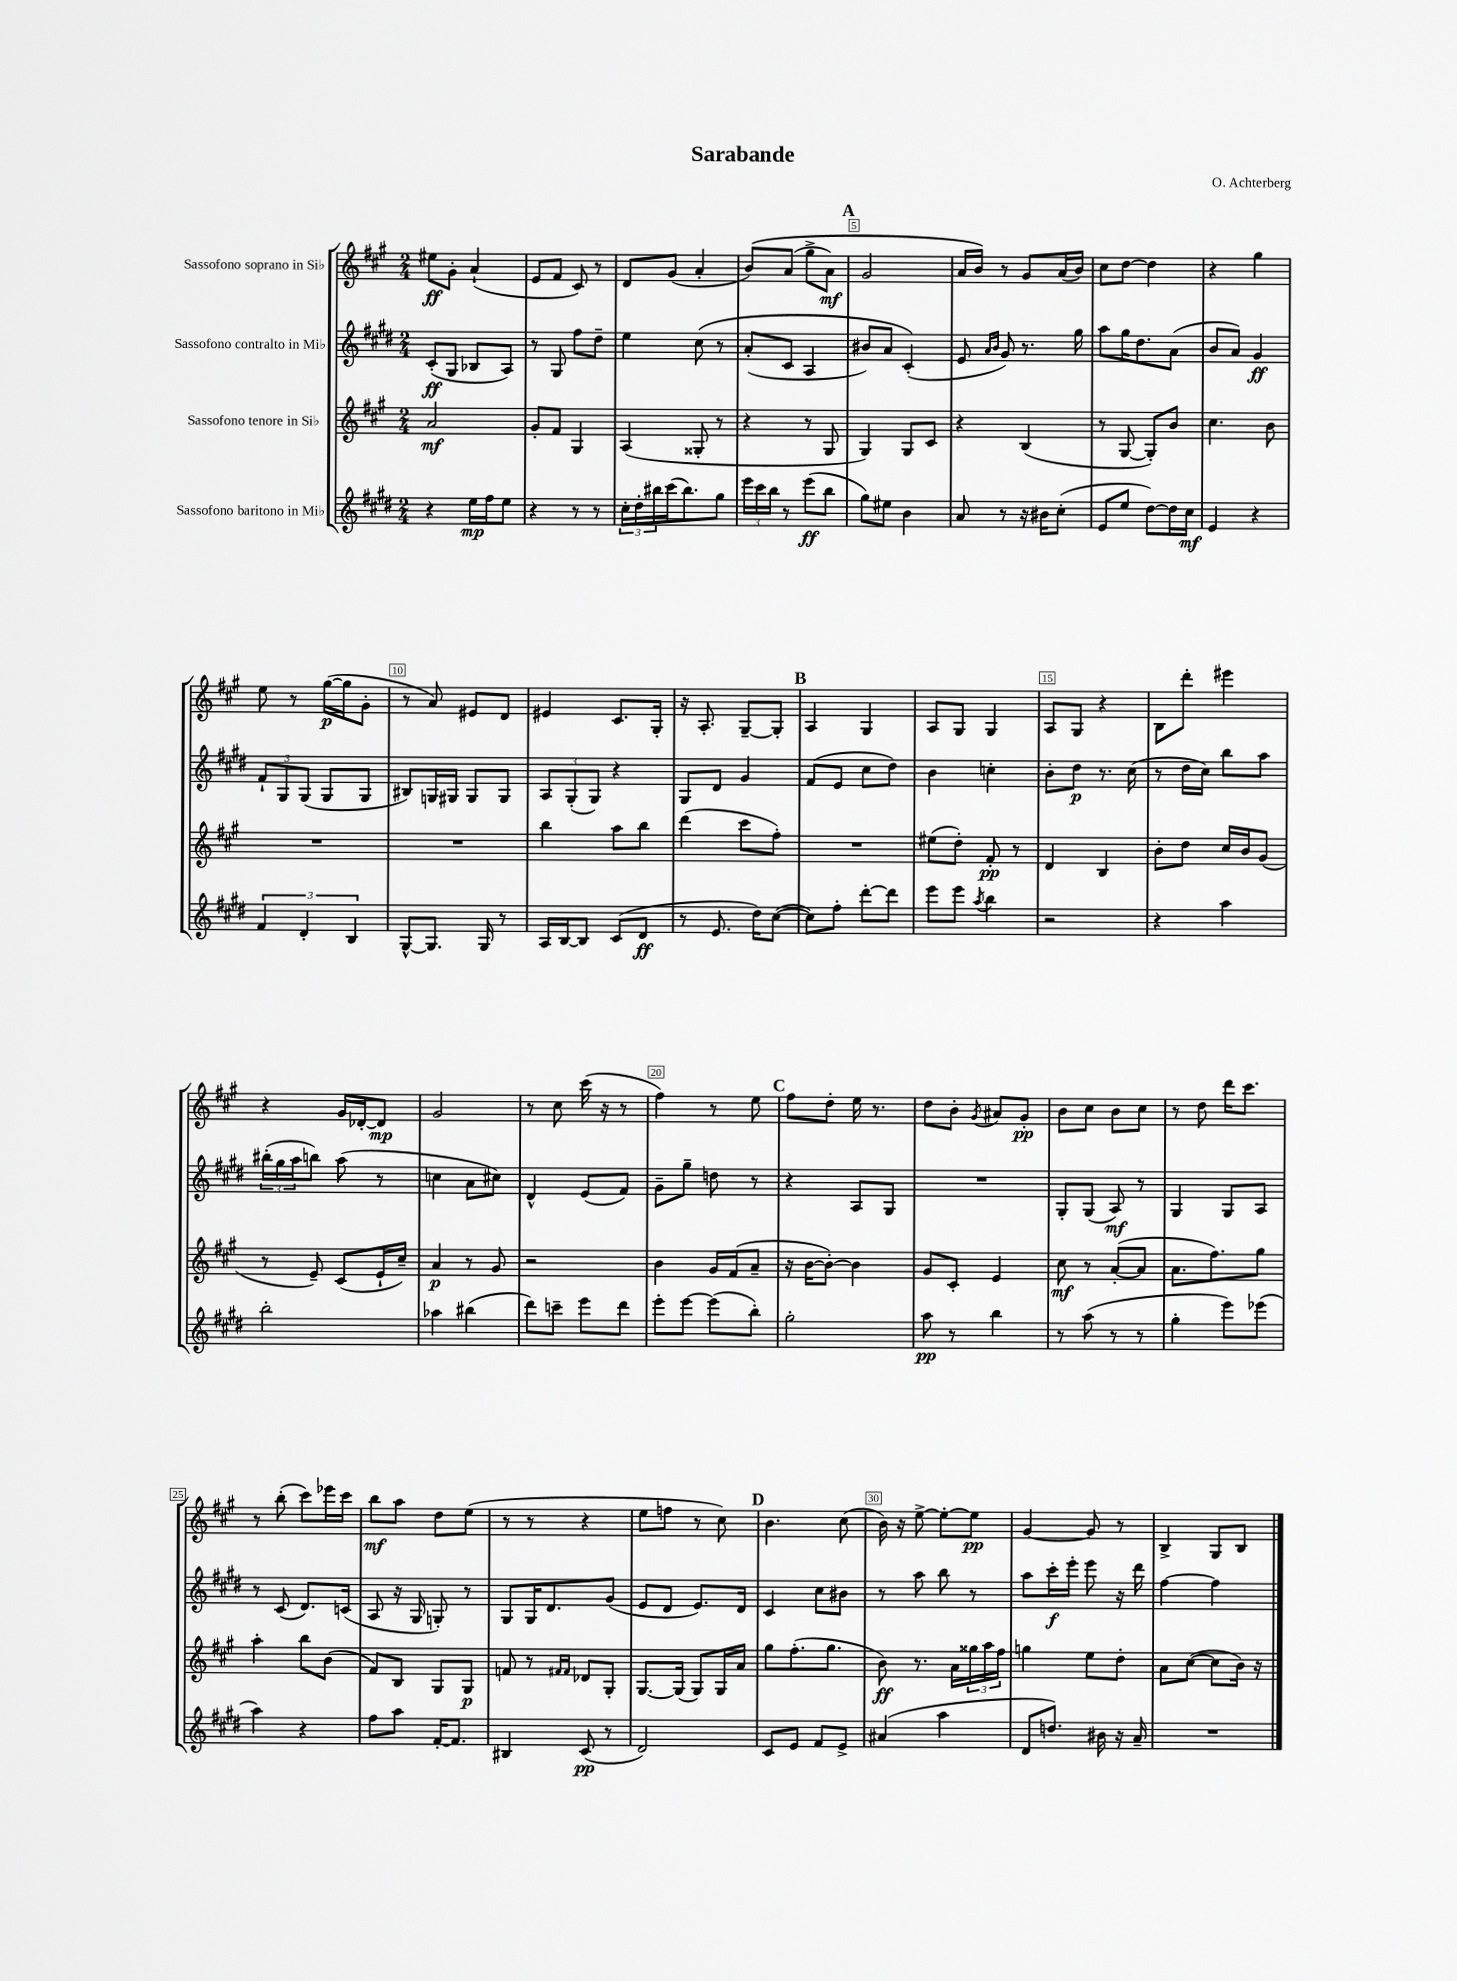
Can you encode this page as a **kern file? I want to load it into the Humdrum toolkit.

**kern	**kern	**kern	**kern
*staff4	*staff3	*staff2	*staff1
*clefG2	*clefG2	*clefG2	*clefG2
*k[f#c#g#d#]	*k[f#c#g#]	*k[f#c#g#d#]	*k[f#c#g#]
*M2/4	*M2/4	*M2/4	*M2/4
4r	2a	(8c#'	8ee#
.	.	8G#	8g#'
16ee	.	8B-	(4a`
16ff#	.	.	.
8ee	.	8A)	.
=	=	=	=
4r	8g#'	8r	8e
.	8f#	8G#	8f#
8r	4G#	8ff#	8c#)
8r	.	8dd#~	8r
=	=	=	=
24cc#'	(4A	4ee	8d
24dd#'	.	.	.
24bb#	.	.	.
(16ccc#	.	.	(8g#
8.bb#)	.	.	.
.	8G##'	&(8cc#	4a'
8gg#	8r	8r	.
=	=	=	=
24eee	4r	(8a'	&(8b)
24ccc#	.	.	.
24bb	.	.	.
8r	.	8c#	(8a
(8eee	8r	4A	8gg#^
8bb	8G#	.	8a)
=	=	=	=
8gg#)	4G#)	8b#)	2g#
8ee#	.	8a	.
4b	8G#	(4c#'&)	.
.	8c#	.	.
=	=	=	=
8a	4r	8e	16a
.	.	.	16b&)
.	.	16qqa	.
.	.	16qqb	.
8r	.	8g#)	8r
16r	(4B	8.r	8g#
16b#	.	.	.
(8cc#'	.	.	(16a
.	.	16gg#	16b)
=	=	=	=
8e	8r	8aa	8cc#
8ee	[8G#	16gg#	[8dd
.	.	8.dd#	.
[8dd#)	8G#'])	.	4dd]
16dd#]	8b	(8a	.
16cc#	.	.	.
=	=	=	=
4e	4.cc#	8b	4r
.	.	8a)	.
4r	.	4g#	4gg#
.	8b	.	.
=	=	=	=
6f#	2r	12f#`	8ee
.	.	12G#	.
.	.	.	8r
6d#'	.	(12G#	.
.	.	8G#	([16gg#
.	.	.	16gg#]
6B	.	.	.
.	.	8G#	8g#'
=	=	=	=
[8G#^^	2r	8B#)	8r
8.G#]	.	16G	8a)
.	.	16G#	.
.	.	8G#	8e#
16G#	.	.	.
8r	.	8G#	8d
=	=	=	=
16A	4bb	12A	4e#
[16B	.	.	.
.	.	(12G#'	.
8B]	.	.	.
.	.	12G#)	.
(8c#	8aa	4r	8.c#
8d#	8bb	.	.
.	.	.	16G#'
=	=	=	=
8r	(4ddd	8G#	16r
.	.	.	8.A'
8.e	.	8d#	.
.	8ccc#	4g#	[8G#~
16dd#)	.	.	.
([8cc#	8ff#')	.	8G#']
=	=	=	=
8cc#])	2r	(8f#	4A
8ff#'	.	8e	.
[8ddd#'	.	8cc#	4G#
8ddd#]	.	8dd#)	.
=	=	=	=
8eee	(8ee#	4b	8A
8eee	8dd')	.	8G#
8qaa	.	.	.
4bb	8f#'	4cc'	4G#
.	8r	.	.
=	=	=	=
2r	4d	8b'	8A
.	.	8dd#	8G#
.	4B	8.r	4r
.	.	(16cc#	.
=	=	=	=
4r	8b'	8r	8B
.	8dd	16dd#	8ddd'
.	.	16cc#)	.
4aa	16cc#	8bb	4eee#
.	16b	.	.
.	(8g#	8aa	.
=	=	=	=
2bb'	8r	(24bb#'	4r
.	.	24gg#	.
.	.	24aa	.
.	8e~)	8bb)	.
.	(8c#	(8aa	16g#
.	.	.	[16d-'
.	16e`	8r	8d-]
.	16cc#~)	.	.
=	=	=	=
4aa-	4a	4cc	2g#
(4bb#	8r	8a	.
.	8g#	8cc#)	.
=	=	=	=
8ddd#)	2r	4d#^^	8r
8ccc~	.	.	8cc#
8eee	.	(8e	(16ccc#
.	.	.	16r
8ddd#	.	8f#)	8r
=	=	=	=
8eee'	4b	8g#~	4ff#)
[8eee	.	8gg#~	.
(8eee]	16g#	8dd	8r
.	(16f#	.	.
8bb')	8a~	8r	8ee
=	=	=	=
2gg#'	16r	4r	8ff#
.	[16b	.	.
.	8b'_)	.	8dd'
.	4b]	8A	16ee
.	.	.	8.r
.	.	8G#	.
=	=	=	=
8aa	8g#	2r	8dd
8r	8c#'	.	8b'
.	.	.	8qg#
4bb	4e	.	8a#
.	.	.	8g#'
=	=	=	=
8r	8cc#	8G#'	8b
(8aa	8r	(8G#	8cc#
8r	([8a'	8A)	8b
8r	8a]	8r	8cc#
=	=	=	=
4gg#'	8.a	4G#	8r
.	.	.	8dd
.	8.ff#)	.	.
8eee)	.	8G#	16ddd
.	.	.	8.ccc#
(8eee-	8gg#	8A	.
=	=	=	=
4aa)	4aa'	8r	8r
.	.	(8c#	(8bb'
4r	8bb	8.d#)	8ccc#)
.	(8b	.	16eee-
.	.	(16c	16ccc#
=	=	=	=
8ff#	8f#)	8A	8bb
8aa	8B	16r	8aa
.	.	16G#	.
[16f#'	8G#	8G')	8dd
8.f#]	.	.	.
.	8G#	8r	(8ee
=	=	=	=
4B#	8f	8G#	8r
.	8r	16G#	8r
.	.	8.d#	.
.	16qqf#	.	.
.	16qqf#	.	.
(8c#	8d-	.	4r
8r	8G#'	(8g#	.
=	=	=	=
2d#)	[8.G#	8e	8ee
.	.	8d#	8ff
.	(16G#]	.	.
.	8G#)	8.e)	8r
.	16G#	.	8cc#)
.	16a	16d#	.
=	=	=	=
8c#	8gg#	4c#	4.b
8e	(8.ff#'	.	.
8f#	.	8cc#	.
.	8.gg#	.	.
8e^	.	8b#	(8cc#
=	=	=	=
(4a#	8b)	8r	16b)
.	.	.	16r
.	8.r	8aa	[8ee^
4aa	.	8bb	8ee'_
.	16a	.	.
.	24gg##	8r	8ee]
.	24aa	.	.
.	24ff#	.	.
=	=	=	=
8d#	4gg	8aa	[4g#
8.dd)	.	16ccc#'	.
.	.	16eee'	.
.	8ee	8eee	8g#]
16b#	.	.	.
16r	8dd'	16r	8r
16a~	.	16ddd#	.
=	=	=	=
2r	8a	[4ff#	4B^
.	([8cc#	.	.
.	8cc#]	4ff#]	8G#
.	16b)	.	8B
.	16r	.	.
==	==	==	==
*-	*-	*-	*-
